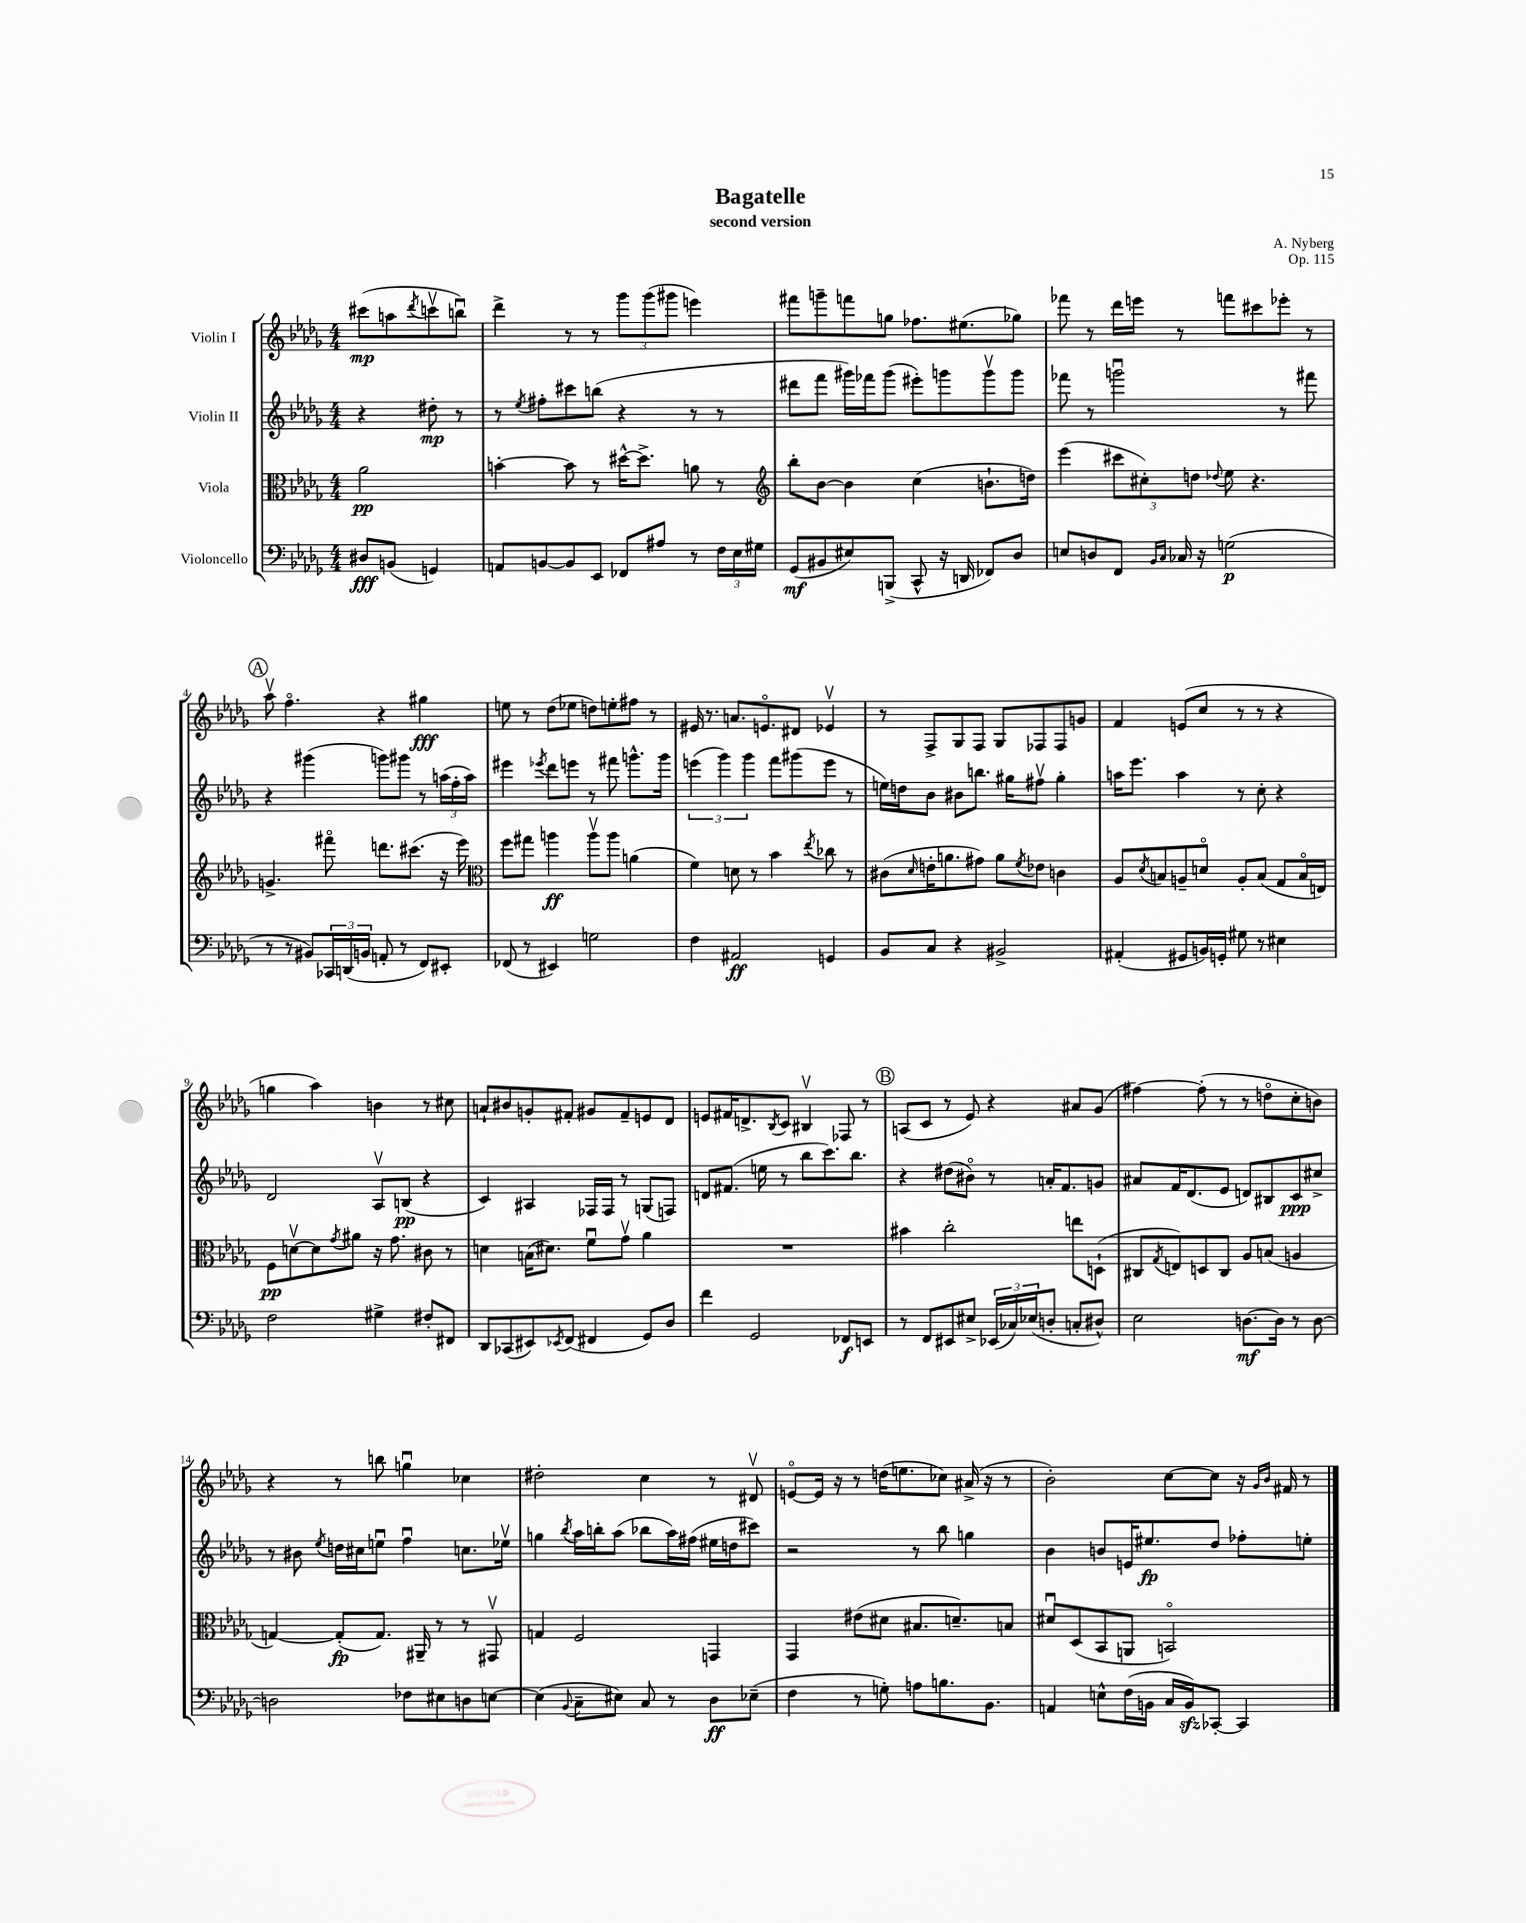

**kern	**kern	**kern	**kern
*staff4	*staff3	*staff2	*staff1
*clefF4	*clefC3	*clefG2	*clefG2
*k[b-e-a-d-g-]	*k[b-e-a-d-g-]	*k[b-e-a-d-g-]	*k[b-e-a-d-g-]
*M4/4	*M4/4	*M4/4	*M4/4
8D#	2a-	4r	(8ccc#
(8BB	.	.	8aa
.	.	.	8qddd-
4GG)	.	8dd#'	8cccv
.	.	8r	8bbu)
=	=	=	=
8AA	[4b'	8r	4ddd-^
.	.	8qee-	.
[8BB	.	8ff#'	.
8BB]	8b]	8ccc#	8r
8EE-	8r	(8bb	8r
8FF-	[16dd#^^	4r	12ggg-
.	8.dd#^]	.	.
.	.	.	(12ggg-
8A#	.	.	.
.	.	.	12ggg#
8r	8a	8r	4eee)
24F	8r	8r	.
24E-	.	.	.
24G#	.	.	.
=	=	=	=
*	*clefG2	*	*
(8GG-	8bb-'	8ddd#	8fff#
8BB#	[8b-	8fff	8ggg~
8E#)	4b-]	16ggg#)	8fff
.	.	16fff-	.
(8BBB^	.	(8ggg#	8gg
8CC^^	(4cc	8eee#')	8.ff-
16r	.	8ggg	.
16DD	.	.	(8.ee#
8FF-)	8.b`	8gggv	.
8D-	.	8ggg	8gg-)
.	16dd)	.	.
=	=	=	=
8E	(4eee-	8fff-	8fff-
8D	.	8r	8r
8FF	12ccc#	2gggu	16ddd-
.	.	.	16eee
.	12cc#')	.	.
16qqBB-	.	.	.
16qqC	.	.	.
16C-	.	.	8r
.	12dd	.	.
16r	.	.	.
.	8qqdd-	.	.
(2G	8ee-	.	8fff
.	4.r	.	8ccc#
.	.	8r	8eee-'
.	.	8fff#	8r
=	=	=	=
8r	4.g^	4r	8aa-v
8r	.	.	4.ffo
8BB#)	.	(4ggg#	.
24CC-	8fff#o	.	.
(24DD	.	.	.
24BB	.	.	.
8AA'	8.ddd	8ggg)	4r
8r	.	8ggg#	.
.	(8.ccc#	.	.
8FF)	.	8r	4gg#
8EE#'	16r	(24aa	.
.	.	24ff'	.
.	16eee-)	.	.
.	.	24aa)	.
=	=	=	=
*	*clefC3	*	*
(8FF-	8ff	4eee#	8ee
8r	8gg#	.	8r
.	.	8qeee-	.
4EE#)	4aa	8ddd-	(8dd-
.	.	8eee	8ee-
2G	8aav	8r	8dd)
.	8aa	8fff#	8ee'
.	(4a	8.ggg^^	8ff#
.	.	.	8r
.	.	16ggg	.
=	=	=	=
4F	4f)	(6eee	16e#
.	.	.	8.r
.	.	6ggg-)	.
2AA#	8d	.	8.a
.	.	6ggg-	.
.	8r	.	.
.	.	.	8.eo
.	4b-	8fff	.
.	.	(8ggg#	8d#
.	8qee-	.	.
4GG	8cc-	8eee	4e-v
.	8r	8r	.
=	=	=	=
8BB-	(8c#	16ee)	8r
.	.	16dd	.
.	16qqd-	.	.
8C	16e'	8b-	8F^
.	8.a	.	.
4r	.	8b#	8G-
.	8g#)	8.bb	8F
2BB#^	8a	.	8G-
.	.	16gg#	.
.	8qf	.	.
.	8e-	8ff#v	8F-
.	4c	4gg#'	8F-
.	.	.	8g
=	=	=	=
(4AA#'	8A-	16aa	4f
.	.	8.eee-	.
.	8qd-	.	.
.	8B	.	.
8GG#	8A~	4aa	(8e
16BB)	8do	.	8cc
16GG'	.	.	.
8G#	8A'	8r	8r
8r	(8B	8cc'	8r
4E#	8G-	4r	4r
.	16Bo	.	.
.	16E)	.	.
=	=	=	=
2F	8F	2d-	4gg
.	[8dv	.	.
.	8d]	.	4aa-)
.	8qg-	.	.
.	8a#	.	.
4G#^	16r	8A-v	4b
.	8.g-	.	.
.	.	(8B	.
8F#'	8c#	4r	8r
8FF#	8r	.	8cc#
=	=	=	=
8DD-	4d	4c)	8a`
(8CC-	.	.	8b#
8EE#)	(16B	4A#	8g'
.	8.d#)	.	.
8qEE-	.	.	.
(8FF	.	.	8f#'
4FF#	8fu	16F-	8g#
.	.	16F-	.
.	8g-v	8r	8f#~
8GG-)	4a-	(8G	8e
8D-	.	8F)	8d-
=	=	=	=
4f	1r	8d	8e
.	.	(8.f#	16f#
.	.	.	8.d^
2GG-	.	.	.
.	.	16ee	.
.	.	.	8qB-
.	.	8r	8c
.	.	8bb-	4B#v
.	.	8.ccc)	.
8FF-	.	.	8F-
.	.	8.bb-	.
8EE	.	.	8r
=	=	=	=
8r	4b#	4r	(8A
8FF	.	.	8c
8EE#	2cc'	(8dd#	8r
8E#^	.	8b#o)	8e-)
(24EE-	.	8r	4r
24C-)	.	.	.
(24E-	.	.	.
8D'	.	16a'	.
.	.	8.f	.
8C'	8ee	.	8a#
8D#^^)	(8D`	8g	(8g-
=	=	=	=
2E-	8C#	8a#	[4ff#)
.	8qG-	.	.
.	8E)	16f	.
.	.	(8.d-	.
.	8D	.	(8ff#']
.	8C#	8e-	8r
[8.D	8A-	8d)	8r
.	(8B	8B#	8ddo
16D]	.	.	.
8r	4A	8c	8cc'
[8D	.	8cc#^	8b)
=	=	=	=
2D]	[4G)	8r	4r
.	.	8b#	.
.	.	8qee-	.
.	(8G']	16dd	8r
.	.	16cc#	.
.	8.G)	8eeu	8bb
8F-	.	4ffu	4ggu
.	16AA#~	.	.
8E#	8r	.	.
8D	8r	8.cc	4cc-
[8E	8GG#v	.	.
.	.	16ee-v	.
=	=	=	=
(4E]	4G	4gg	2dd#'
8qqBB-	.	8qbb-	.
8C~	2F	16aa-	.
.	.	16bb'	.
8E#)	.	(8aa-	.
8C	.	8bb-	4cc
8r	.	16aa-)	.
.	.	(16ff#	.
8D-	4GG	16ee#	8r
.	.	16dd	.
(8E-~	.	8ccc#)	8d#v
=	=	=	=
4F	4GG-	2r	[8eo
.	.	.	16e]
.	.	.	16r
8r	(8e#	.	8r
8G')	8d#	.	(16dd
.	.	.	8.ee
8A	8.B#	8r	.
8.B	.	8bb-	8cc-)
.	8.d~)	.	.
.	.	4gg	(16a#^
8.BB-	.	.	16r
.	8B	.	8r
=	=	=	=
4AA	8d#u	4b-	2b-')
.	(8D-	.	.
8E^^	8BB-	8b	.
(16F	8AA	16e	.
16BB	.	8.ee#	.
16C	2BBo)	.	[8cc
16BB)	.	.	.
[8CC-'	.	8dd-	8cc]
4CC-]	.	8ff-'	16r
.	.	.	16qqg-
.	.	.	16qqb-
.	.	.	16f#
.	.	8ee'	8r
==	==	==	==
*-	*-	*-	*-
